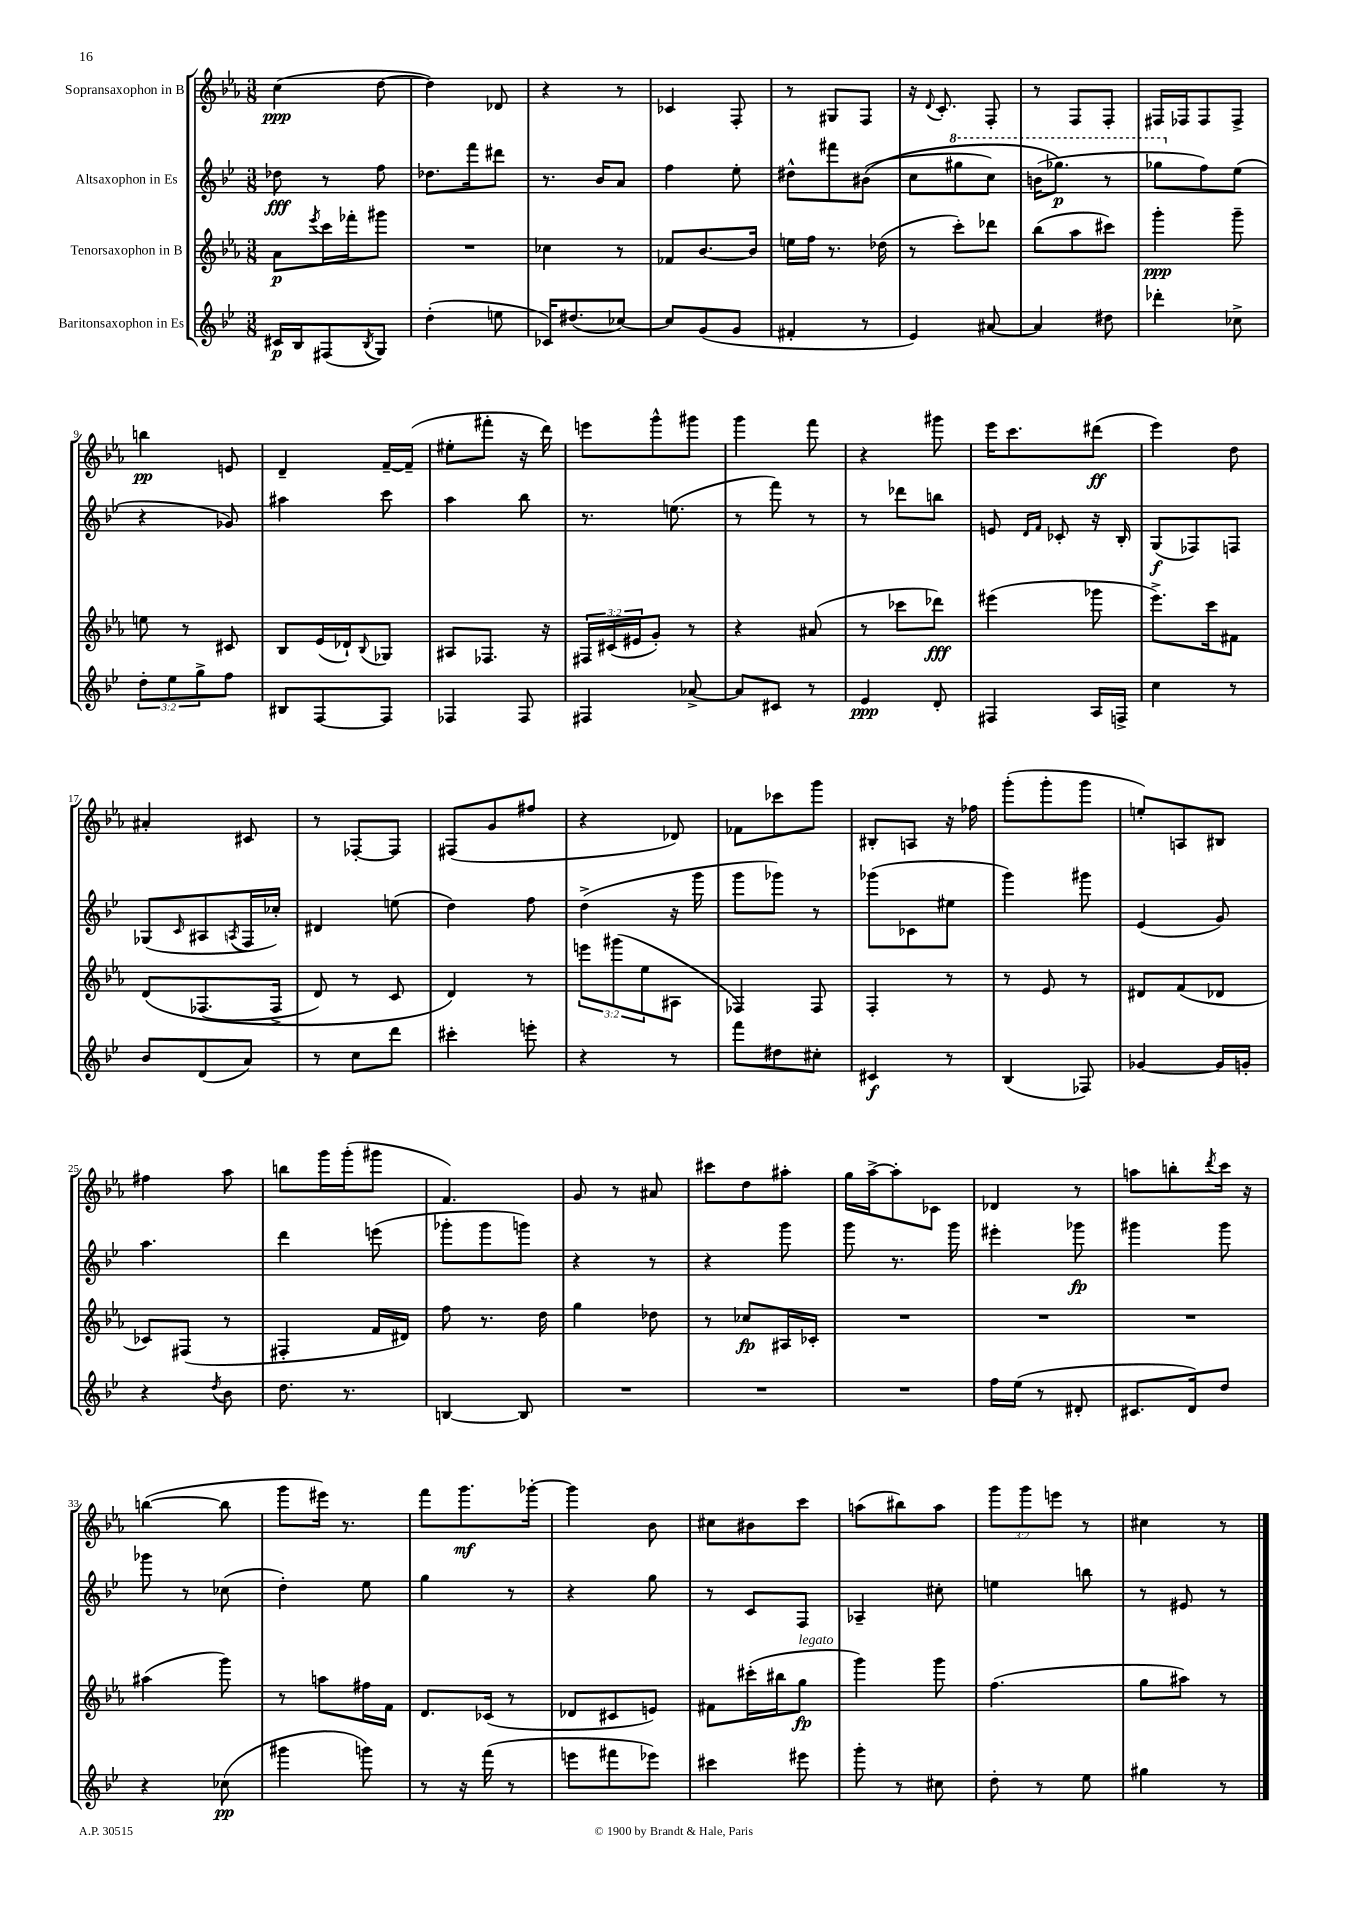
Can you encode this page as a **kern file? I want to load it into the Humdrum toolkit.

**kern	**dynam	**kern	**dynam	**kern	**dynam	**kern	**dynam
*part4	*part4	*part3	*part3	*part2	*part2	*part1	*part1
*staff4	*staff4	*staff3	*staff3	*staff2	*staff2	*staff1	*staff1
*I"Baritonsaxophon in Es	*	*I"Tenorsaxophon in B	*	*I"Altsaxophon in Es	*	*I"Sopransaxophon in B	*
*clefG2	*	*clefG2	*	*clefG2	*	*clefG2	*
*k[b-e-]	*	*k[b-e-a-]	*	*k[b-e-]	*	*k[b-e-a-]	*
*M3/8	*	*M3/8	*	*M3/8	*	*M3/8	*
=1	=1	=1	=1	=1	=1	=1	=1
16c#X/LL	p	8a-\L	p	8dd-X\	fff	(4cc\	ppp
16B-/J	.	.	.	.	.	.	.
.	.	8qeee-/	.	.	.	.	.
(8F#X/	.	16ccc\L	.	8r	.	.	.
.	.	16fff-X'\J	.	.	.	.	.
8qB-/	.	.	.	.	.	.	.
8G/J)	.	8ggg#X\J	.	8ff\	.	[8dd\	.
=2	=2	=2	=2	=2	=2	=2	=2
(4dd'\	.	4.r	.	8.dd-X\L	.	4dd\])	.
.	.	.	.	16fff\k	.	.	.
8een\	.	.	.	8ddd#X\J	.	8d-X/	.
=3	=3	=3	=3	=3	=3	=3	=3
16c-X/KL)	.	4cc-X\	.	8.r	.	4r	.
(8.dd#X/	.	.	.	.	.	.	.
.	.	.	.	16b-/KL	.	.	.
[8cc-X/J)	.	8r	.	8a/J	.	8r	.
=4	=4	=4	=4	=4	=4	=4	=4
8cc-/L]	.	8f-X/L	.	4ff\	.	4c-X/	.
(8g/	.	[8.b-/	.	.	.	.	.
8g/J	.	.	.	8ee-'\	.	8F'/	.
.	.	16b-/Jk]	.	.	.	.	.
=5	=5	=5	=5	=5	=5	=5	=5
4f#X'/	.	16een\LL	.	8dd#X^^\L	.	8r	.
.	.	16ff\JJ	.	.	.	.	.
.	.	8.r	.	8fff#X\	.	8G#X/L	.
8r	.	.	.	((8b#X\J	.	8F/J	.
.	.	(16dd-X\	.	.	.	.	.
=6	=6	=6	=6	=6	=6	=6	=6
4e-/)	.	8r	.	8cc\L	.	16r	.
.	.	.	.	.	.	8qqd/	.
.	.	.	.	.	.	8.c'/	.
*	*	*	*	*8va	*	*	*
.	.	8ccc'\L)	.	8ggg#X\	.	.	.
[8a#X/	.	8ddd-X\J	.	8ccc\J)	.	8F'/	.
=7	=7	=7	=7	=7	=7	=7	=7
4a#/]	.	(8bb-\L	.	(16bbn\KL	.	8r	.
.	.	.	.	8.ggg-X\J)	p	.	.
.	.	8aa-\	.	.	.	8F/L	.
8dd#X\	.	8ccc#X\J)	.	8r	.	8F'/J	.
=8	=8	=8	=8	=8	=8	=8	=8
4ddd-X'\	.	4ggg'\	ppp	8ggg-X\L	.	16F#X/LL	.
.	.	.	.	.	.	16F-X/J	.
*	*	*	*	*X8va	*	*	*
.	.	.	.	8ff\)	.	8F-/	.
8cc-X^\	.	8ggg~\	.	(8ee-\J	.	8F-^/J	.
!!LO:LB:g=z
=9	=9	=9	=9	=9	=9	=9	=9
12dd'\L	.	8een\	.	4r	.	4bbn\	pp
12ee-\	.	.	.	.	.	.	.
.	.	8r	.	.	.	.	.
12gg^\	.	.	.	.	.	.	.
8ff\J	.	8c#X/	.	8g-X/)	.	8en/	.
=10	=10	=10	=10	=10	=10	=10	=10
8B#X/L	.	8B-/L	.	4aa#X\	.	4d~/	.
[8F/	.	(16e-/L	.	.	.	.	.
.	.	16d-X`/J)	.	.	.	.	.
.	.	8qqB-/	.	.	.	.	.
8F/J]	.	8G-X/J	.	8ccc\	.	[16f~/LL	.
.	.	.	.	.	.	(16f~/JJ]	.
=11	=11	=11	=11	=11	=11	=11	=11
4F-X/	.	8A#X/L	.	4aa\	.	8ee#X'\L	.
.	.	8.F-X/J	.	.	.	8fff#X'\J	.
8F-/	.	.	.	8bb-\	.	16r	.
.	.	16r	.	.	.	16ddd\)	.
=12	=12	=12	=12	=12	=12	=12	=12
4F#X/	.	24F#X/LL	.	8.r	.	8eeen\L	.
.	.	(24c#X/	.	.	.	.	.
.	.	24e#X/J	.	.	.	.	.
.	.	8g'/J)	.	.	.	8ggg^^\	.
.	.	.	.	(8.een\	.	.	.
[8a-X^/	.	8r	.	.	.	8ggg#X\J	.
=13	=13	=13	=13	=13	=13	=13	=13
8a-/L]	.	4r	.	8r	.	4ggg\	.
8c#X/J	.	.	.	8fff\)	.	.	.
8r	.	(8a#X/	.	8r	.	8fff\	.
=14	=14	=14	=14	=14	=14	=14	=14
4e-/	ppp	8r	.	8r	.	4r	.
.	.	8ccc-X\L	.	8ddd-X\L	.	.	.
8d'/	.	8ddd-X\J)	fff	8bbn\J	.	8ggg#X\	.
=15	=15	=15	=15	=15	=15	=15	=15
4F#X/	.	(4eee#X\	.	8en/	.	16eee-\KL	.
.	.	.	.	.	.	8.ccc\	.
.	.	.	.	16qqd/LL	.	.	.
.	.	.	.	16qqf/JJ	.	.	.
.	.	.	.	8c-X'/	.	.	.
16A/LL	.	8ggg-X\	.	16r	.	(8ddd#X\J	ff
16Fn^/JJ	.	.	.	16B-'/	.	.	.
=16	=16	=16	=16	=16	=16	=16	=16
4cc\	.	8.eee-^\L)	.	(8G/L	f	4eee-\)	.
.	.	.	.	8F-X/)	.	.	.
.	.	16ccc\k	.	.	.	.	.
8r	.	8f#X\J	.	8Fn/J	.	8dd\	.
!!LO:LB:g=z
=17	=17	=17	=17	=17	=17	=17	=17
8b-/L	.	(8d/L	.	(8G-X/L	.	4a#X'/	.
.	.	.	.	16qqc/	.	.	.
(8d/	.	(8.F-X/	.	8A#X/	.	.	.
.	.	.	.	8qAn/	.	.	.
8a/J)	.	.	.	16F/L	.	8c#X/	.
.	.	16F-^/Jk	.	16cc-X'/JJ)	.	.	.
=18	=18	=18	=18	=18	=18	=18	=18
8r	.	8d/)	.	4d#X/	.	8r	.
8cc\L	.	8r	.	.	.	[8F-X'/L	.
8ddd\J	.	8c/	.	(8een\	.	8F-/J]	.
=19	=19	=19	=19	=19	=19	=19	=19
4ccc#X'\	.	4d/)	.	4dd\)	.	(8F#X/L	.
.	.	.	.	.	.	8g/	.
8eeen'\	.	8r	.	8ff\	.	8ff#X/J	.
=20	=20	=20	=20	=20	=20	=20	=20
4r	.	12eeen\L	.	(4dd^\	.	4r	.
.	.	(12ggg#X\	.	.	.	.	.
.	.	12ee-\	.	.	.	.	.
8r	.	8A#X\J	.	16r	.	8d-X/)	.
.	.	.	.	16ggg\	.	.	.
=21	=21	=21	=21	=21	=21	=21	=21
8fff\L	.	4F-X/)	.	8ggg\L	.	8f-X\L	.
8dd#X\	.	.	.	8ggg-X\J)	.	8ccc-X\	.
8cc#X'\J	.	8F-/	.	8r	.	8ggg\J	.
=22	=22	=22	=22	=22	=22	=22	=22
4c#X/	f	4F'/	.	(8ggg-X\L	.	8B#X'/L	.
.	.	.	.	8c-X\	.	8An/J	.
8r	.	8r	.	8ee#X\J	.	16r	.
.	.	.	.	.	.	16ff-X\	.
=23	=23	=23	=23	=23	=23	=23	=23
(4B-/	.	8r	.	4ggg\)	.	(8ggg'\L	.
.	.	8e-/	.	.	.	8ggg'\	.
8F-X/)	.	8r	.	8ggg#X\	.	8ggg\J	.
=24	=24	=24	=24	=24	=24	=24	=24
[4g-X/	.	8d#X/L	.	(4e-/	.	8een'/L)	.
.	.	(8f/	.	.	.	8An/	.
16g-/LL]	.	8d-X/J	.	8g/)	.	8B#X/J	.
16gn'/JJ	.	.	.	.	.	.	.
!!LO:LB:g=z
=25	=25	=25	=25	=25	=25	=25	=25
4r	.	8c-X/L)	.	4.aa\	.	4ff#X\	.
.	.	(8F#X/J	.	.	.	.	.
8qdd/	.	.	.	.	.	.	.
8b-\	.	8r	.	.	.	8aa-\	.
=26	=26	=26	=26	=26	=26	=26	=26
8.dd\	.	4F#X'/	.	4ddd\	.	8bbn\L	.
.	.	.	.	.	.	16ggg\L	.
8.r	.	.	.	.	.	(16ggg'\J	.
.	.	16f/LL	.	(8eeen\	.	8ggg#X\J	.
.	.	16d#X/JJ)	.	.	.	.	.
=27	=27	=27	=27	=27	=27	=27	=27
[4Bn/	.	8ff\	.	8ggg-X'\L	.	4.f/)	.
.	.	8.r	.	8ggg-\	.	.	.
8B/]	.	.	.	8gggn\J)	.	.	.
.	.	16dd\	.	.	.	.	.
=28	=28	=28	=28	=28	=28	=28	=28
4.r	.	4gg\	.	4r	.	8g/	.
.	.	.	.	.	.	8r	.
.	.	8dd-X\	.	8r	.	8a#X/	.
=29	=29	=29	=29	=29	=29	=29	=29
4.r	.	8r	.	4r	.	8ccc#X\L	.
.	.	8cc-X/L	fp	.	.	8dd\	.
.	.	16A#X/L	.	8ggg\	.	8aa#X'\J	.
.	.	16c-X'/JJ	.	.	.	.	.
=30	=30	=30	=30	=30	=30	=30	=30
4.r	.	4.r	.	8ggg\	.	16gg\LL	.
.	.	.	.	.	.	[16aa-^\J	.
.	.	.	.	8.r	.	8aa-'\]	.
.	.	.	.	.	.	8c-X\J	.
.	.	.	.	16ggg\	.	.	.
=31	=31	=31	=31	=31	=31	=31	=31
16ff\LL	.	4.r	.	4eee#X'\	.	4d-X/	.
(16ee-\JJ	.	.	.	.	.	.	.
8r	.	.	.	.	.	.	.
8d#X'/	.	.	.	8ggg-X\	fp	8r	.
=32	=32	=32	=32	=32	=32	=32	=32
8.c#X/L	.	4.r	.	4ggg#X\	.	8aan\L	.
.	.	.	.	.	.	8bbn'\	.
16d/k)	.	.	.	.	.	.	.
.	.	.	.	.	.	8qddd/	.
8dd/J	.	.	.	8ggg#\	.	16ccc\Jk	.
.	.	.	.	.	.	16r	.
!!LO:LB:g=z
=33	=33	=33	=33	=33	=33	=33	=33
4r	.	(4aa#X\	.	8ggg-X\	.	([4bbn\	.
.	.	.	.	8r	.	.	.
(8cc-X\	pp	8ggg\)	.	(8cc-X\	.	8bb\]	.
=34	=34	=34	=34	=34	=34	=34	=34
4ggg#X\	.	8r	.	4dd'\)	.	8ggg\L	.
.	.	8aan\L	.	.	.	16eee#X\Jk)	.
.	.	.	.	.	.	8.r	.
8gggn\)	.	16ff#X\L	.	8ee-\	.	.	.
.	.	16f\JJ	.	.	.	.	.
=35	=35	=35	=35	=35	=35	=35	=35
8r	.	8.d/L	.	4gg\	.	8fff\L	.
16r	.	.	.	.	.	8.ggg\	mf
(16fff\	.	(16c-X/Jk	.	.	.	.	.
8r	.	8r	.	8r	.	.	.
.	.	.	.	.	.	[16ggg-X'\Jk	.
=36	=36	=36	=36	=36	=36	=36	=36
8eeen\L	.	8d-X/L	.	4r	.	4ggg-\]	.
8fff#X\	.	8c#X/	.	.	.	.	.
8eee-X\J)	.	8en/J)	.	8gg\	.	8b-\	.
=37	=37	=37	=37	=37	=37	=37	=37
4ccc#X\	.	8f#X\L	.	8r	.	8cc#X\L	.
.	.	(16ccc#X'\L	.	8c/L	.	8b#X\	.
.	.	16bb#X\J	.	.	.	.	.
!	!	!LO:TX:a:i:t=legato	!	!	!	!	!
8eee#X\	.	8gg\J	fp	8F/J	.	8ccc\J	.
=38	=38	=38	=38	=38	=38	=38	=38
8ggg'\	.	4ggg\)	.	4A-X~/	.	(8aan\L	.
8r	.	.	.	.	.	8bb#X\)	.
8cc#X\	.	8ggg\	.	8cc#X'\	.	8aa\J	.
=39	=39	=39	=39	=39	=39	=39	=39
8dd'\	.	(4.ff\	.	4een\	.	12ggg\L	.
.	.	.	.	.	.	12ggg\	.
8r	.	.	.	.	.	.	.
.	.	.	.	.	.	12eeen\J	.
8ee-\	.	.	.	8bbn\	.	8r	.
=40	=40	=40	=40	=40	=40	=40	=40
4gg#X\	.	8gg\L	.	8r	.	4cc#X\	.
.	.	8aa#X\J)	.	8e#X/	.	.	.
8r	.	8r	.	8r	.	8r	.
==	==	==	==	==	==	==	==
*-	*-	*-	*-	*-	*-	*-	*-
